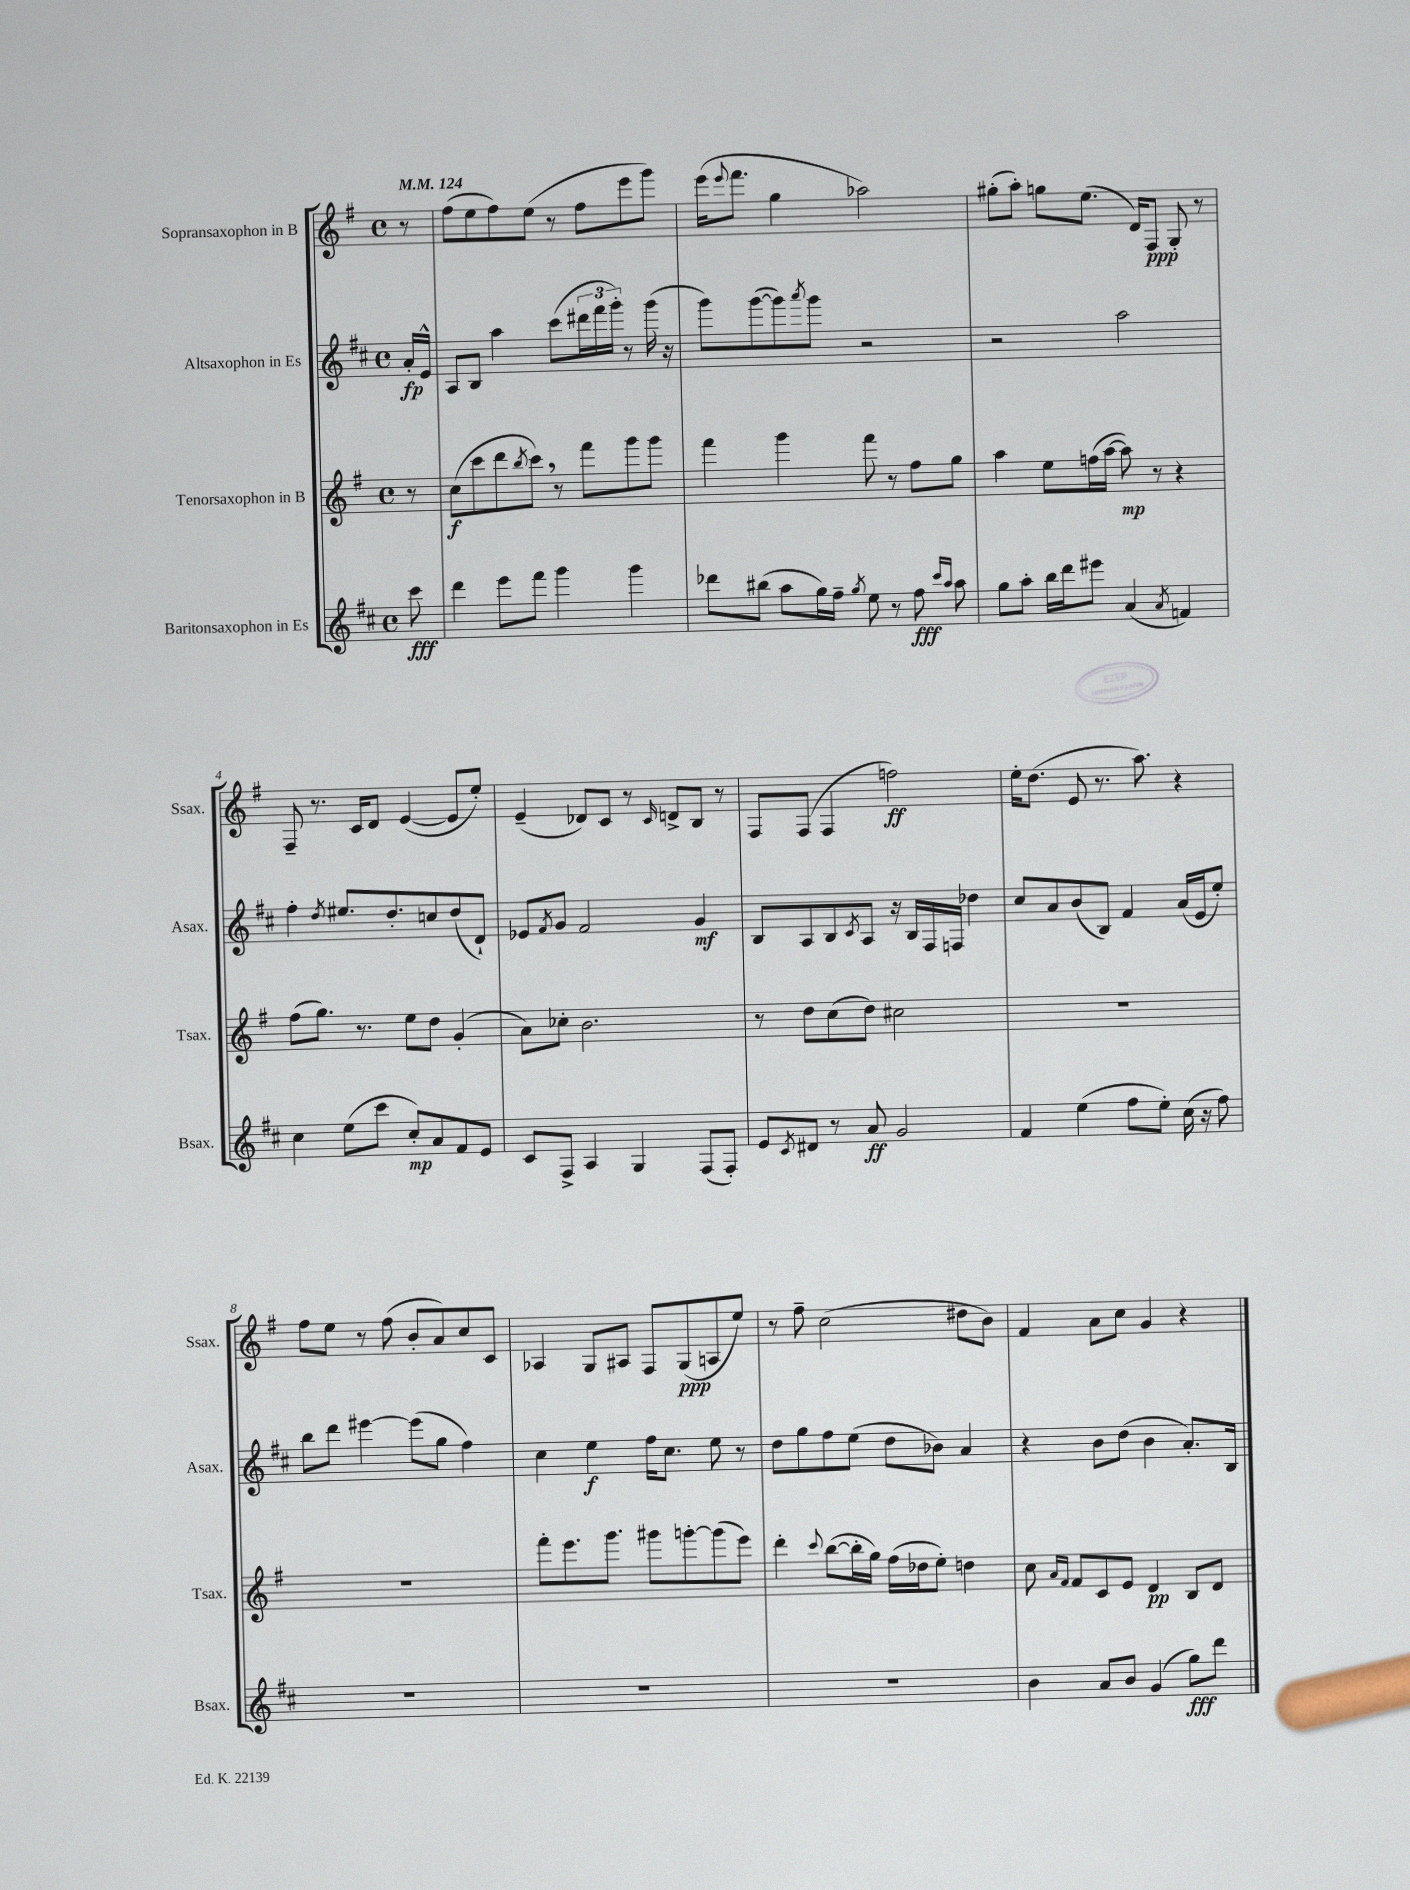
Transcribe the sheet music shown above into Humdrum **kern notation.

**kern	**dynam	**kern	**dynam	**kern	**dynam	**kern	**dynam
*part4	*part4	*part3	*part3	*part2	*part2	*part1	*part1
*staff4	*staff4	*staff3	*staff3	*staff2	*staff2	*staff1	*staff1
*I"Baritonsaxophon in Es	*	*I"Tenorsaxophon in B	*	*I"Altsaxophon in Es	*	*I"Sopransaxophon in B	*
*I'Bsax.	*	*I'Tsax.	*	*I'Asax.	*	*I'Ssax.	*
*clefG2	*	*clefG2	*	*clefG2	*	*clefG2	*
*k[f#c#]	*	*k[f#]	*	*k[f#c#]	*	*k[f#]	*
*M4/4	*	*M4/4	*	*M4/4	*	*M4/4	*
*met(c)	*	*met(c)	*	*met(c)	*	*met(c)	*
*MM124	*	*MM124	*	*MM124	*	*MM124	*
=	=	=	=	=	=	=	=
8ccc#\	fff	8r	.	16a'/LL	fp	8r	.
.	.	.	.	16e^^/JJ	.	.	.
=1	=1	=1	=1	=1	=1	=1	=1
4ddd\	.	(8cc\L	f	8A/L	.	(8ff#\L	.
.	.	8ccc\	.	8B/J	.	8ee\	.
8eee\L	.	8ddd\	.	4aa\	.	8ff#\)	.
.	.	8qbb/	.	.	.	.	.
8fff#\J	.	8ccc,\J)	.	.	.	(8ee\J	.
4ggg\	.	8r	.	(8ccc#\L	.	8r	.
.	.	8fff#\L	.	24ddd#X\L	.	8ff#\L	.
.	.	.	.	24fff#\	.	.	.
.	.	.	.	24ggg'\JJ)	.	.	.
4ggg\	.	8ggg\	.	8r	.	8eee\	.
.	.	8ggg\J	.	(16ggg\	.	8ggg\J)	.
.	.	.	.	16r	.	.	.
=2	=2	=2	=2	=2	=2	=2	=2
8ddd-X\L	.	4fff#\	.	8ggg\L)	.	(16eee\KL	.
.	.	.	.	.	.	8qqeee/	.
.	.	.	.	.	.	8.fff#\J	.
(8bb#X\J	.	.	.	([8ggg\	.	.	.
8aa\L	.	4ggg\	.	8ggg\])	.	4gg\	.
.	.	.	.	8qaaa/	.	.	.
16gg\L)	.	.	.	8ggg\J	.	.	.
16ff#~\JJ	.	.	.	.	.	.	.
8qgg/	.	.	.	.	.	.	.
8ee\	.	8fff#\	.	2r	.	2aa-X\)	.
8r	.	8r	.	.	.	.	.
8ff#\	fff	8ff#\L	.	.	.	.	.
16qqccc#/LL	.	.	.	.	.	.	.
16qqaa/JJ	.	.	.	.	.	.	.
8aa\	.	8gg\J	.	.	.	.	.
=3	=3	=3	=3	=3	=3	=3	=3
8gg\L	.	4aa\	.	2r	.	(8gg#X'\L	.
8aa'\J	.	.	.	.	.	8aa'\J)	.
16bb\LL	.	8ee\L	.	.	.	8ggn\L	.
16ddd\J	.	.	.	.	.	.	.
8eee#X\J	.	(16ffn\L	.	.	.	(8.ee\J	.
.	.	[16aa\JJ	.	.	.	.	.
(4a/	.	8aa\])	mp	2aa\	.	.	.
.	.	.	.	.	.	16d/KL)	.
.	.	8r	.	.	.	8F#/J	ppp
8qa/	.	.	.	.	.	.	.
4fn/)	.	4r	.	.	.	8G'/	.
.	.	.	.	.	.	8r	.
!!LO:LB:g=z
=4	=4	=4	=4	=4	=4	=4	=4
4cc#\	.	(8ff#\L	.	4ff#'\	.	8F#~/	.
.	.	8.gg\J)	.	.	.	8.r	.
.	.	.	.	8qdd/	.	.	.
(8ee\L	.	.	.	8.ee#X/L	.	.	.
.	.	8.r	.	.	.	16c/KL	.
8ccc#\J	.	.	.	.	.	8d/J	.
.	.	.	.	8.dd'/	.	.	.
8cc#'/L)	mp	8ee\L	.	.	.	([4e/	.
8a/	.	8dd\J	.	8ccn/	.	.	.
8f#/	.	(4g'/	.	(8dd/	.	8e/L]	.
8e/J	.	.	.	8d`/J)	.	8ee'/J)	.
=5	=5	=5	=5	=5	=5	=5	=5
8c#/L	.	8a\L)	.	8e-X/L	.	(4e~/	.
.	.	.	.	8qf#/	.	.	.
8F#^/J	.	8cc-X'\J	.	8g/J	.	.	.
4A/	.	2.b\	.	2f#/	.	8d-X/L)	.
.	.	.	.	.	.	8c/J	.
4G/	.	.	.	.	.	8r	.
.	.	.	.	.	.	16qqc/	.
.	.	.	.	.	.	8dn^/L	.
(8F#/L	.	.	.	4g/	mf	8B/J	.
8F#'/J)	.	.	.	.	.	8r	.
=6	=6	=6	=6	=6	=6	=6	=6
8e/L	.	8r	.	8B/L	.	8F#/L	.
8qc#/	.	.	.	.	.	.	.
8d#X/J	.	8dd\L	.	8A/	.	(8F#/J	.
8r	.	(8cc\	.	8B/	.	4F#/	.
.	.	.	.	8qc#/	.	.	.
8a/	ff	8dd\J)	.	8A/J	.	.	.
2g/	.	2cc#X\	.	16r	.	2ffn\)	ff
.	.	.	.	16B/LL	.	.	.
.	.	.	.	16F#/	.	.	.
.	.	.	.	16Fn/JJ	.	.	.
.	.	.	.	4dd-X\	.	.	.
=7	=7	=7	=7	=7	=7	=7	=7
4f#/	.	1r	.	8cc#/L	.	16ee'\KL	.
.	.	.	.	.	.	(8.dd\J	.
.	.	.	.	8a/	.	.	.
(4ee\	.	.	.	(8b/	.	8e/	.
.	.	.	.	8B/J)	.	8.r	.
8ff#\L	.	.	.	4f#/	.	.	.
.	.	.	.	.	.	8.aa\)	.
8ee'\J)	.	.	.	.	.	.	.
(16cc#\	.	.	.	(16a/LL	.	4r	.
16r	.	.	.	16e/J	.	.	.
8ff#\)	.	.	.	8ee'/J)	.	.	.
!!LO:LB:g=z
=8	=8	=8	=8	=8	=8	=8	=8
1r	.	1r	.	8bb\L	.	8ff#\L	.
.	.	.	.	8ddd\J	.	8ee\J	.
.	.	.	.	[4eee#X\	.	8r	.
.	.	.	.	.	.	(8ff#\	.
.	.	.	.	(8eee#\L]	.	8b'/L	.
.	.	.	.	8gg\J	.	8a/)	.
.	.	.	.	4ff#\)	.	8cc/	.
.	.	.	.	.	.	8c/J	.
=9	=9	=9	=9	=9	=9	=9	=9
1r	.	8fff#'\L	.	4cc#\	.	4A-X/	.
.	.	8.eee\	.	.	.	.	.
.	.	.	.	4ee\	f	8G/L	.
.	.	8.ggg\J	.	.	.	.	.
.	.	.	.	.	.	8A#X/J	.
.	.	8ggg#X\L	.	16ff#\KL	.	8F#/L	.
.	.	.	.	8.cc#\J	.	.	.
.	.	[8gggn'\	.	.	.	(8G/	ppp
.	.	(8ggg\]	.	8ee\	.	8An/	.
.	.	8eee\J)	.	8r	.	8ee/J)	.
=10	=10	=10	=10	=10	=10	=10	=10
1r	.	4ddd'\	.	8dd\L	.	8r	.
.	.	.	.	8gg\	.	8ff#~\	.
.	.	8qqccc/	.	.	.	.	.
.	.	([8bb\L	.	8ff#\	.	(2cc\	.
.	.	16bb'\L]	.	(8ee\J	.	.	.
.	.	16gg\JJ)	.	.	.	.	.
.	.	(16ff#\LL	.	8dd\L	.	.	.
.	.	16dd-X\J	.	.	.	.	.
.	.	8ee'\J)	.	8b-X\J)	.	.	.
.	.	4ddn\	.	4a/	.	8dd#X\L	.
.	.	.	.	.	.	8b\J)	.
=11	=11	=11	=11	=11	=11	=11	=11
4b\	.	8cc\	.	4r	.	4f#/	.
.	.	16qqa/LL	.	.	.	.	.
.	.	16qqf#/JJ	.	.	.	.	.
.	.	8f#/L	.	.	.	.	.
8a/L	.	8c/	.	8b\L	.	8a\L	.
8b/J	.	8e/J	.	(8dd\J	.	8cc\J	.
(4g/	.	4d/	pp	4b\	.	4g/	.
8gg\L)	fff	8B/L	.	8.a'/L)	.	4r	.
8ddd\J	.	8d/J	.	.	.	.	.
.	.	.	.	16B/Jk	.	.	.
==	==	==	==	==	==	==	==
*-	*-	*-	*-	*-	*-	*-	*-
